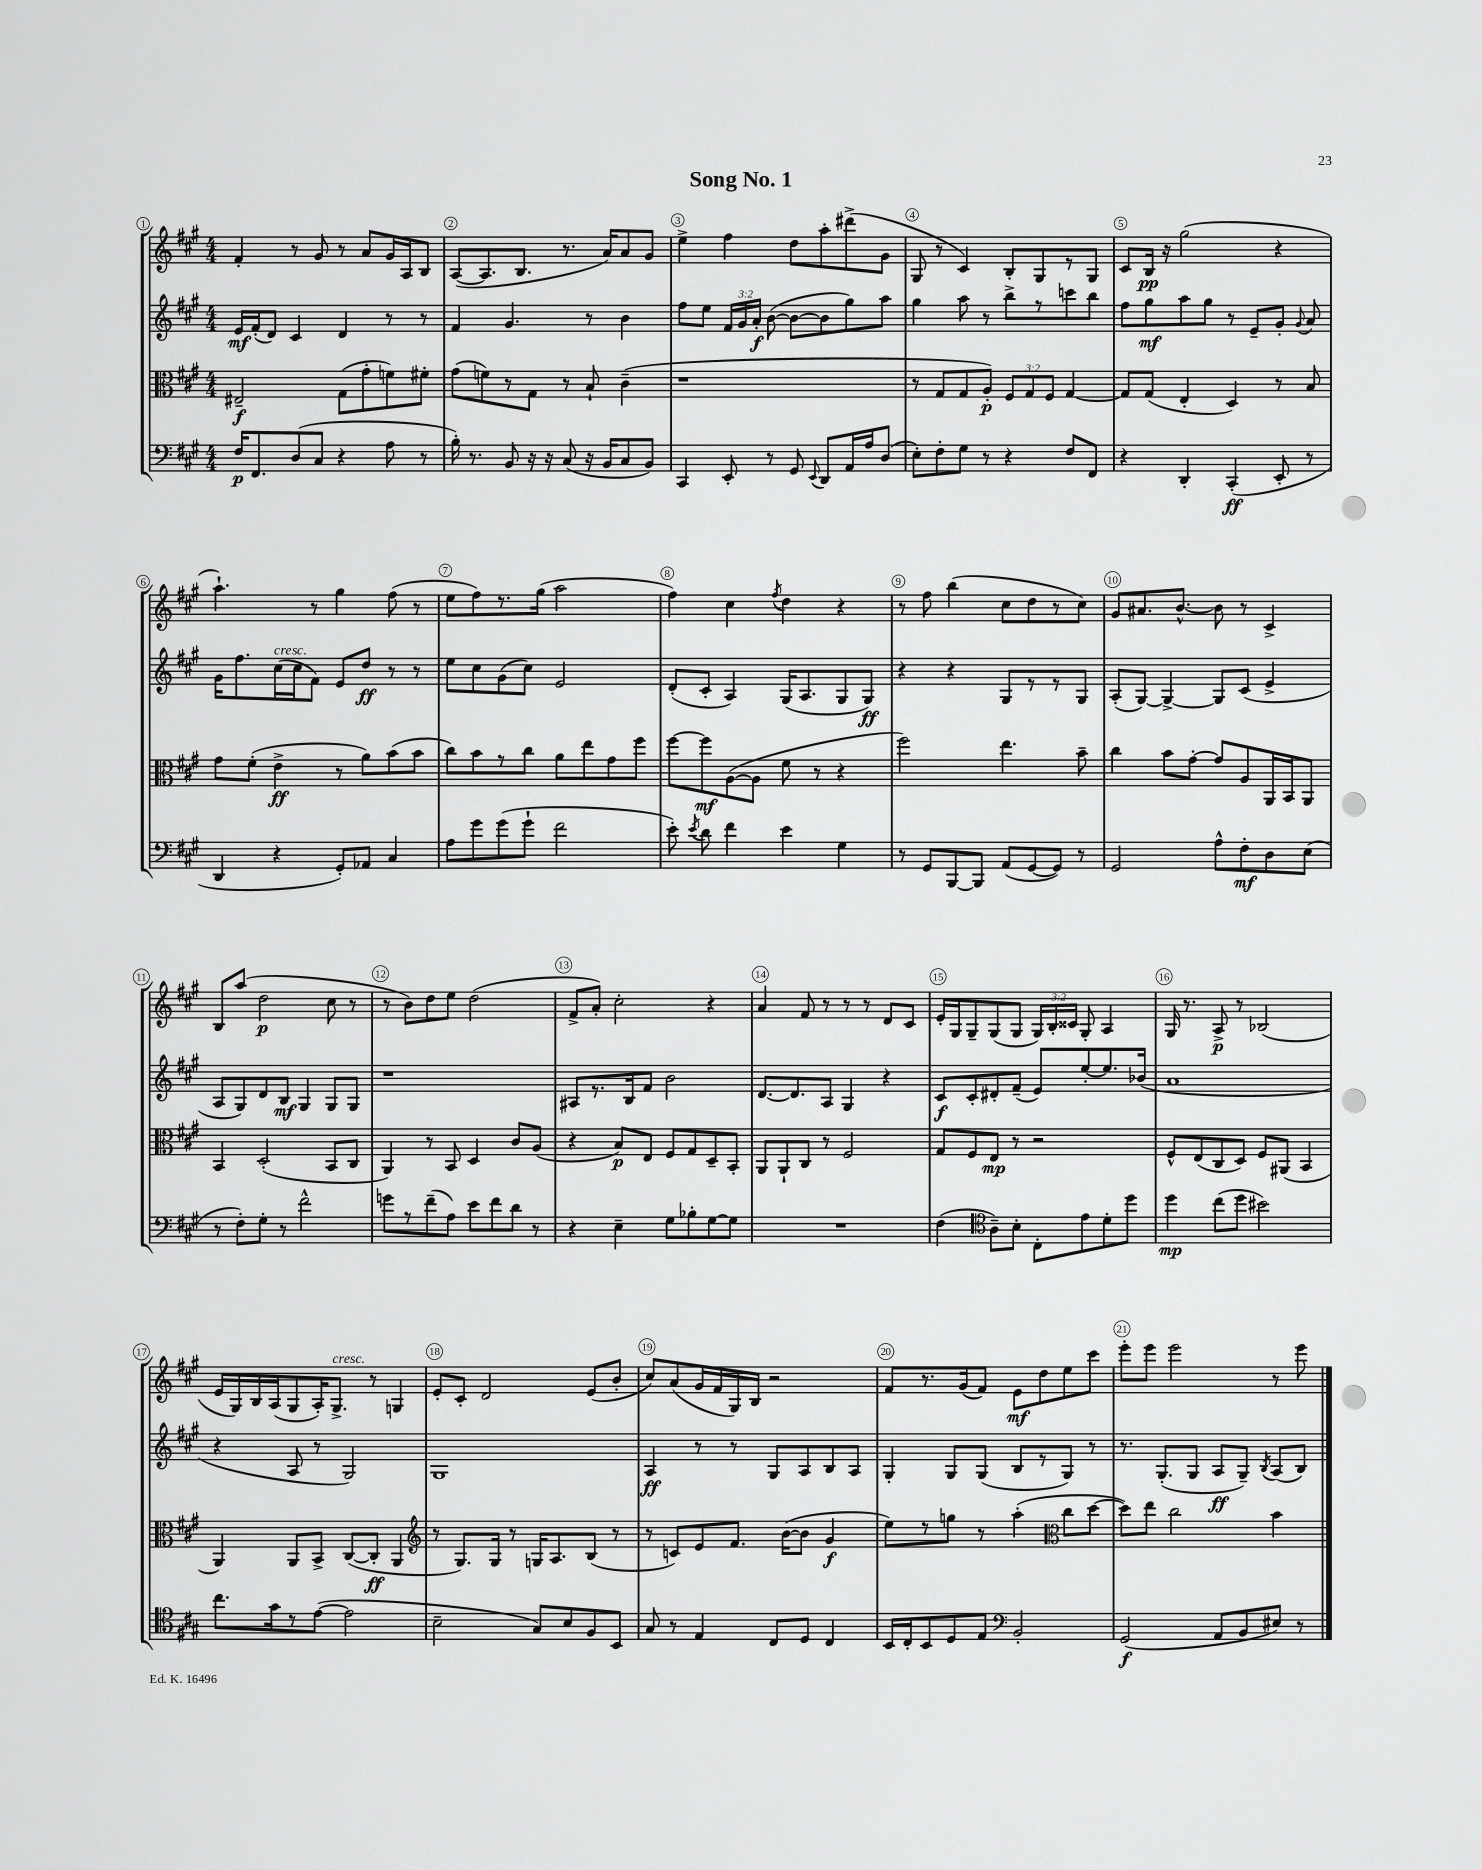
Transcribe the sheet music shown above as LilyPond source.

\header { title = "Song No. 1" }
<<
\new StaffGroup <<
\new Staff = "s0" {
    \clef treble \key a \major \numericTimeSignature \time 4/4 \override Staff.TupletNumber.text = #tuplet-number::calc-fraction-text
    \autoBeamOff fis'4-. r8 gis'8 r8 a'8[ gis'16 a16 b8] |
    a8[~( a8. b8.] r8. a'16[) a'8 gis'8] |
    e''4-> fis''4 d''8[ a''8-. dis'''8->( gis'8] |
    gis8 r8 cis'4) b8[-. gis8 r8 gis8] |
    cis'8[ b16]\pp r16 gis''2( r4 |
    a''4.-!) r8 gis''4 fis''8( r8 |
    e''8[ fis''8) r8. gis''16]( a''2 |
    fis''4) cis''4 \acciaccatura { fis''8 } d''4 r4 |
    r8 fis''8 b''4( cis''8[ d''8 r8 cis''8]) |
    gis'8[ ais'8. b'8.]~-^ b'8 r8 cis'4-> |
    b8[ a''8]( d''2\p cis''8 r8 |
    r8 b'8[) d''8 e''8] d''2( |
    fis'8[-> a'8]-.) cis''2-. r4 |
    a'4 fis'8 r8 r8 r8 d'8[ cis'8] |
    e'16[-. gis16 gis8-- gis8( gis8] \tuplet 3/2 { gis16[) b16-. cisis'16] } gis8-. a4 |
    gis16 r8. a8->\p r8 bes2( |
    e'16[ gis16) b16 a16( gis8 a16-.) gis8.]->^\markup { \italic "cresc." } r8 g4 |
    e'8[-. cis'8]-. d'2 e'8[( b'8]-. |
    cis''8[) a'8( gis'16 fis'16 gis16) b16] r2 |
    fis'8[ r8. gis'16( fis'8]) e'8[\mf d''8 e''8 cis'''8] |
    e'''8[-. e'''8] e'''2 r8 e'''8 \bar "|." |
}
\new Staff = "s1" {
    \clef treble \key a \major \numericTimeSignature \time 4/4 \override Staff.TupletNumber.text = #tuplet-number::calc-fraction-text
    \autoBeamOff e'16[\mf fis'16-.( d'8]) cis'4 d'4 r8 r8 |
    fis'4 gis'4. r8 b'4 |
    fis''8[ e''8] \tuplet 3/2 { fis'16[ gis'16 a'16]-.\f } b'8~( b'8[~ b'8 gis''8) a''8] |
    gis''4 a''8 r8 b''8[-> r8 c'''8 b''8] |
    fis''8[ gis''8\mf a''8 gis''8] r8 e'8[-- gis'8]-. \appoggiatura { gis'8 } a'8 |
    gis'16[ fis''8. cis''16^\markup { \italic "cresc." }( cis''16 fis'8]) e'8[ d''8]\ff r8 r8 |
    e''8[ cis''8 gis'8( cis''8]) e'2 |
    d'8[-.( cis'8]-. a4) gis16[( a8. gis8 gis8]\ff) |
    r4 r4 gis8[ r8 r8 gis8] |
    a8[-.( gis8]~) gis4~-> gis8[ cis'8]( e'4-> |
    a8[ gis8) d'8 b8]\mf gis4 gis8[ gis8] |
    r1 |
    ais8[ r8. b16 fis'8] b'2 |
    d'8.[~ d'8. a8] gis4 r4 |
    cis'8[\f cis'8-. dis'8-. fis'8]--( e'8[) e''8~-. e''8. bes'16]( |
    a'1 |
    r4 a8 r8 gis2) |
    gis1 |
    a4\ff r8 r8 gis8[ a8 b8 a8] |
    gis4-. gis8[ gis8]( b8[ r8 gis8]) r8 |
    r8. gis8.[-.( gis8] a8[\ff gis8]--) \acciaccatura { b8 } a8[( b8]) \bar "|." |
}
\new Staff = "s2" {
    \clef alto \key a \major \numericTimeSignature \time 4/4 \override Staff.TupletNumber.text = #tuplet-number::calc-fraction-text
    \autoBeamOff eis2--\f gis8[( gis'8-. f'8) fis'8]-. |
    gis'8[( f'8) r8 gis8] r8 b8-! cis'4--( |
    r1 |
    r8 gis8[ gis8 a8]-.\p) \tuplet 3/2 { fis8[ gis8 fis8] } gis4~ |
    gis8[ gis8]( e4-. d4) r8 b8 |
    gis'8[ fis'8]-.( e'4->\ff r8 a'8[) b'8( b'8] |
    cis''8[) b'8 r8 cis''8] a'8[ e''8 gis'8 fis''8] |
    fis''8[~ fis''8\mf a8~( a8] fis'8 r8 r4 |
    fis''2) e''4. b'8-- |
    cis''4 b'8[ gis'8]~-. gis'8[ a8 a,16 b,16 a,8] |
    b,4 d2-.( b,8[ cis8] |
    a,4) r8 b,8 d4 cis'8[ a8]( |
    r4 b8[\p) e8] fis8[ gis8 d8-- b,8]-. |
    a,8[ a,8-! cis8] r8 fis2 |
    gis8[ fis8 e8]\mp r8 r2 |
    fis8[-^ e8( cis8 d8]) fis8[ ais,8]( b,4 |
    a,4) a,8[ b,8]-> cis8[~( cis8]-.\ff a,4 |
    \clef treble r8 gis8.[) gis16] r8 g16[ a8. b8]( r8 |
    r8 c'8[) e'8 fis'8.] b'16[~( b'8] gis'4\f |
    e''8[) r8 g''8] r8 a''4-.( \clef alto cis''8[ d''8]~ |
    d''8[) e''8] cis''2 b'4 \bar "|." |
}
\new Staff = "s3" {
    \clef bass \key a \major \numericTimeSignature \time 4/4
    \autoBeamOff fis16[\p fis,8. d8( cis8] r4 a8 r8 |
    b16-.) r8. b,8 r16 r16 cis8( r16 b,16[ cis8 b,8]) |
    cis,4 e,8-. r8 gis,8 \appoggiatura { e,8 } d,8[ a,16 a16 d8]( |
    e8[-.) fis8-. gis8] r8 r4 fis8[ fis,8] |
    r4 d,4-. cis,4-.\ff( e,8-. r8 |
    d,4 r4 gis,8[-.) aes,8] cis4 |
    a8[ gis'8 gis'8( gis'8]-! fis'2 |
    e'8-.) \acciaccatura { e'8 } d'8 fis'4 e'4 gis4 |
    r8 gis,8[ b,,8~ b,,8] a,8[( gis,8~ gis,8]) r8 |
    gis,2 a8[-^ fis8-.\mf d8 e8]( |
    r8 fis8[-.) gis8]-. r8 fis'2-^ |
    g'8[ r8 fis'8--( a8]) e'8[ fis'8 d'8] r8 |
    r4 e4-- gis8[ bes8-. gis8~ gis8] |
    R1 |
    fis4( \clef tenor a8[--) b8]-. cis8[-. e'8 d'8-. d''8] |
    d''4\mp cis''8[( d''8] bis'2) |
    cis''8.[ gis'16 r8 e'8]~( e'2 |
    b2-- gis8[) b8 fis8 b,8] |
    gis8 r8 e4 cis8[ d8] cis4 |
    b,16[ cis16-. b,8 d8 e8] \clef bass b,2-. |
    gis,2\f( a,8[ b,8 eis8]) r8 \bar "|." |
}
>>
>>
\layout { \context { \Score \override BarNumber.break-visibility = ##(#f #t #t) barNumberVisibility = #all-bar-numbers-visible \override BarNumber.stencil = #(make-stencil-circler 0.1 0.3 ly:text-interface::print) } }
